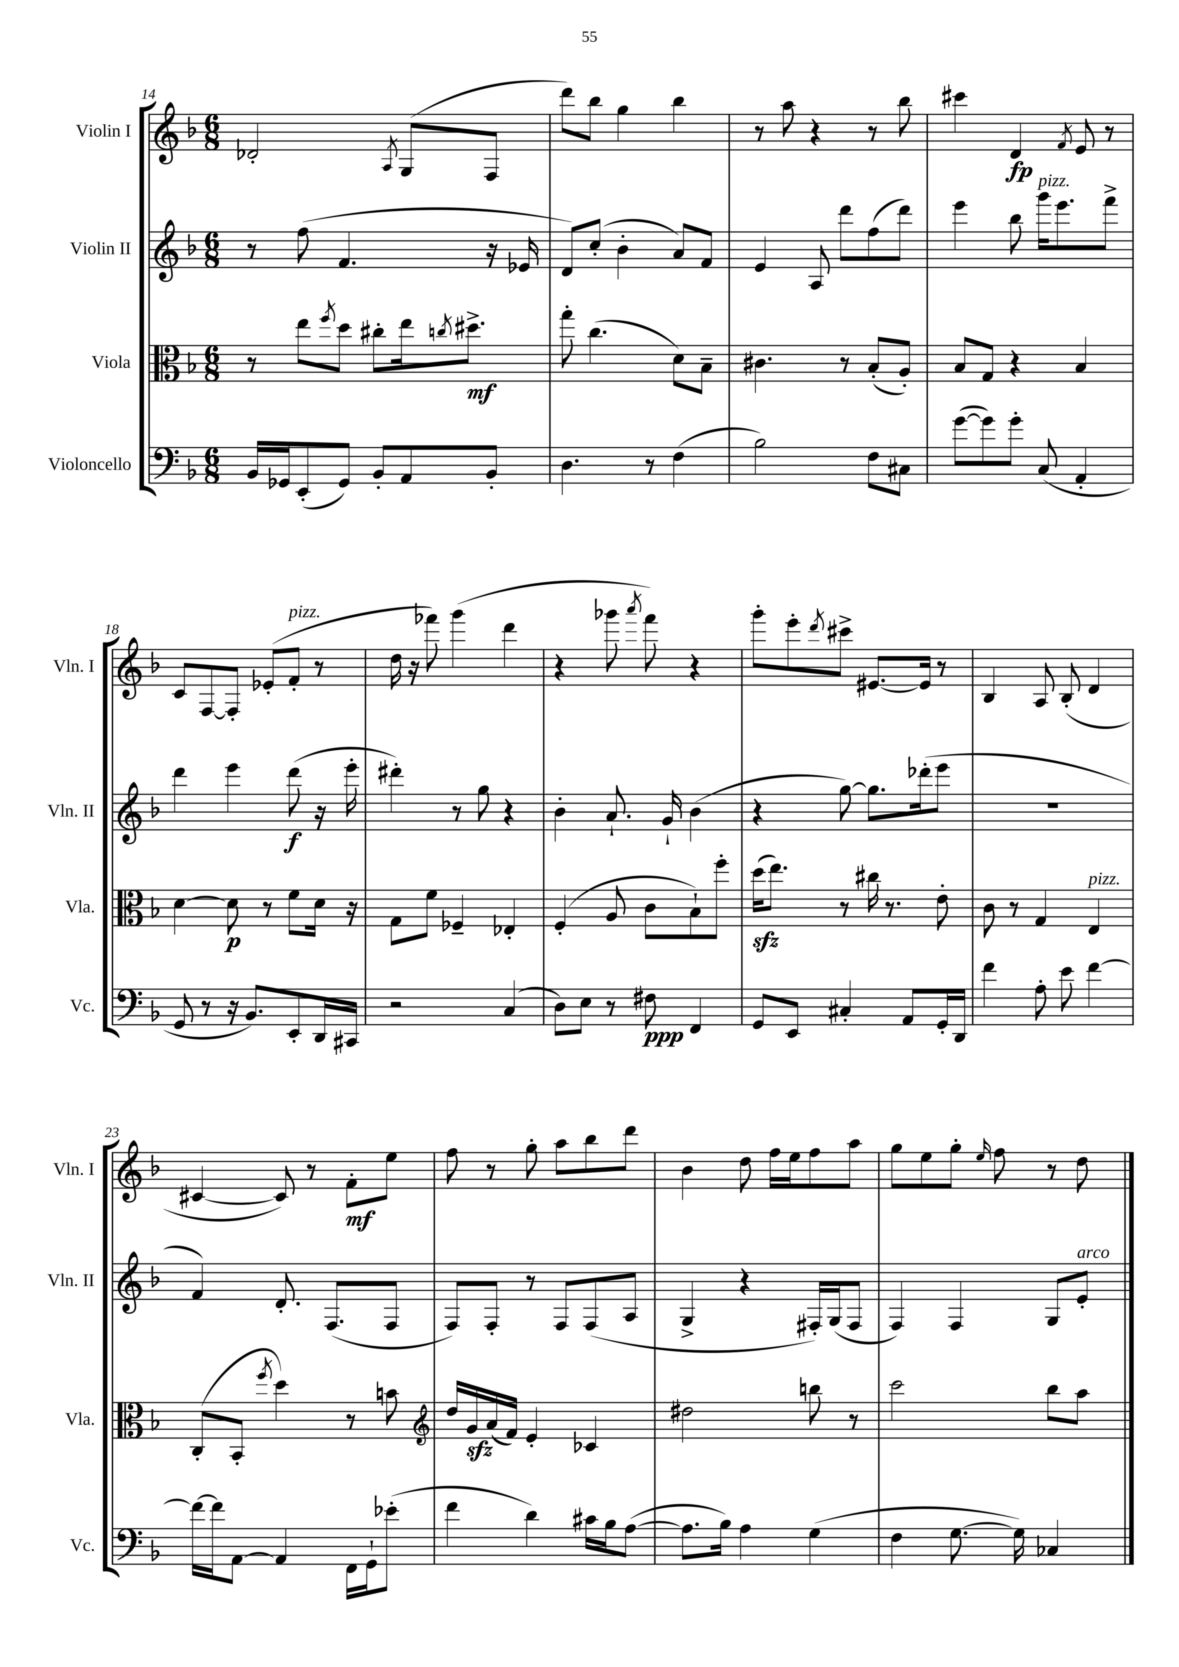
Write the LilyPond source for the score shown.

<<
\new StaffGroup <<
\new Staff = "s0" \with { instrumentName = "Violin I" shortInstrumentName = "Vln. I" } {
    \clef treble \key f \major \numericTimeSignature \time 6/8
    des'2-. \acciaccatura { a8 } g8( f8 |
    d'''8) bes''8 g''4 bes''4 |
    r8 a''8 r4 r8 bes''8 |
    cis'''4 d'4\fp \acciaccatura { f'8 } e'8 r8 |
    c'8 f8~ f8-. ees'8-.( f'8-.^\markup { \italic "pizz." } r8 |
    d''16 r16 fes'''8) g'''4( d'''4 |
    r4 ges'''8 \acciaccatura { a'''8 } f'''8) r4 |
    g'''8-. e'''8-. \acciaccatura { d'''8 } cis'''8-> eis'8.~ eis'16 r8 |
    bes4 a8 bes8-.( d'4 |
    cis'4~ cis'8) r8 f'8-.\mf e''8 |
    f''8 r8 g''8-. a''8 bes''8 d'''8 |
    bes'4 d''8 f''16 e''16 f''8 a''8 |
    g''8 e''8 g''8-. \grace { e''16 } f''8 r8 d''8 \bar "|." |
}
\new Staff = "s1" \with { instrumentName = "Violin II" shortInstrumentName = "Vln. II" } {
    \clef treble \key f \major \numericTimeSignature \time 6/8
    r8 f''8( f'4. r16 ees'16 |
    d'8) c''8-.( bes'4-. a'8) f'8 |
    e'4 a8 d'''8 f''8( d'''8) |
    e'''4 bes''8 g'''16^\markup { \italic "pizz." } e'''8. f'''8-> |
    d'''4 e'''4 d'''8\f( r16 e'''16-. |
    dis'''4-.) r8 g''8 r4 |
    bes'4-. a'8.-! g'16-! bes'4( |
    r4 g''8~) g''8. des'''16-.( e'''8 |
    R2. |
    f'4) d'8.-. f8.( f8 |
    f8) f8-. r8 f8 f8( a8 |
    g4-> r4 fis16-.) g16( fis8 |
    f4) f4 g8 e'8-.^\markup { \italic "arco" } \bar "|." |
}
\new Staff = "s2" \with { instrumentName = "Viola" shortInstrumentName = "Vla." } {
    \clef alto \key f \major \numericTimeSignature \time 6/8
    r8 e''8 \acciaccatura { f''8 } d''8 cis''8-. e''16 \acciaccatura { c''8 } dis''8.->\mf |
    g''8-. c''4.( d'8) bes8-- |
    cis'4. r8 bes8-.( a8-.) |
    bes8 g8 r4 bes4 |
    d'4~ d'8\p r8 f'8 d'16 r16 |
    g8 f'8 fes4-- ees4-. |
    f4-.( a8 c'8 bes8-!) f''8-. |
    d''16\sfz( e''8.) r8 cis''16 r8. e'8-. |
    c'8 r8 g4 e4^\markup { \italic "pizz." } |
    c8-.( bes,8-. \acciaccatura { f''8 } d''4) r8 b'8 |
    \clef treble d''16 g'16\sfz a'16( f'16) e'4-. ces'4 |
    dis''2 b''8 r8 |
    c'''2 bes''8 a''8 \bar "|." |
}
\new Staff = "s3" \with { instrumentName = "Violoncello" shortInstrumentName = "Vc." } {
    \clef bass \key f \major \numericTimeSignature \time 6/8
    bes,16 ges,16 e,8-.( ges,8) bes,8-. a,8 bes,8-. |
    d4. r8 f4( |
    bes2) f8 cis8 |
    g'8~( g'8) g'8-. c8( a,4-. |
    g,8 r8 r16 bes,8.) e,8-. d,16 cis,16 |
    r2 c4( |
    d8) e8 r8 fis8\ppp f,4 |
    g,8 e,8 cis4-. a,8 g,16-. d,16 |
    f'4 a8-. e'8 f'4~ |
    f'16~ f'16 a,8~ a,4 f,16 g,16-! ees'8-.( |
    f'4 d'4) cis'16 bes16 a8~( |
    a8. bes16) a4 g4( |
    f4 g8.~ g16) ces4 \bar "|." |
}
>>
>>
\layout { \context { \Score currentBarNumber = #14 } }
